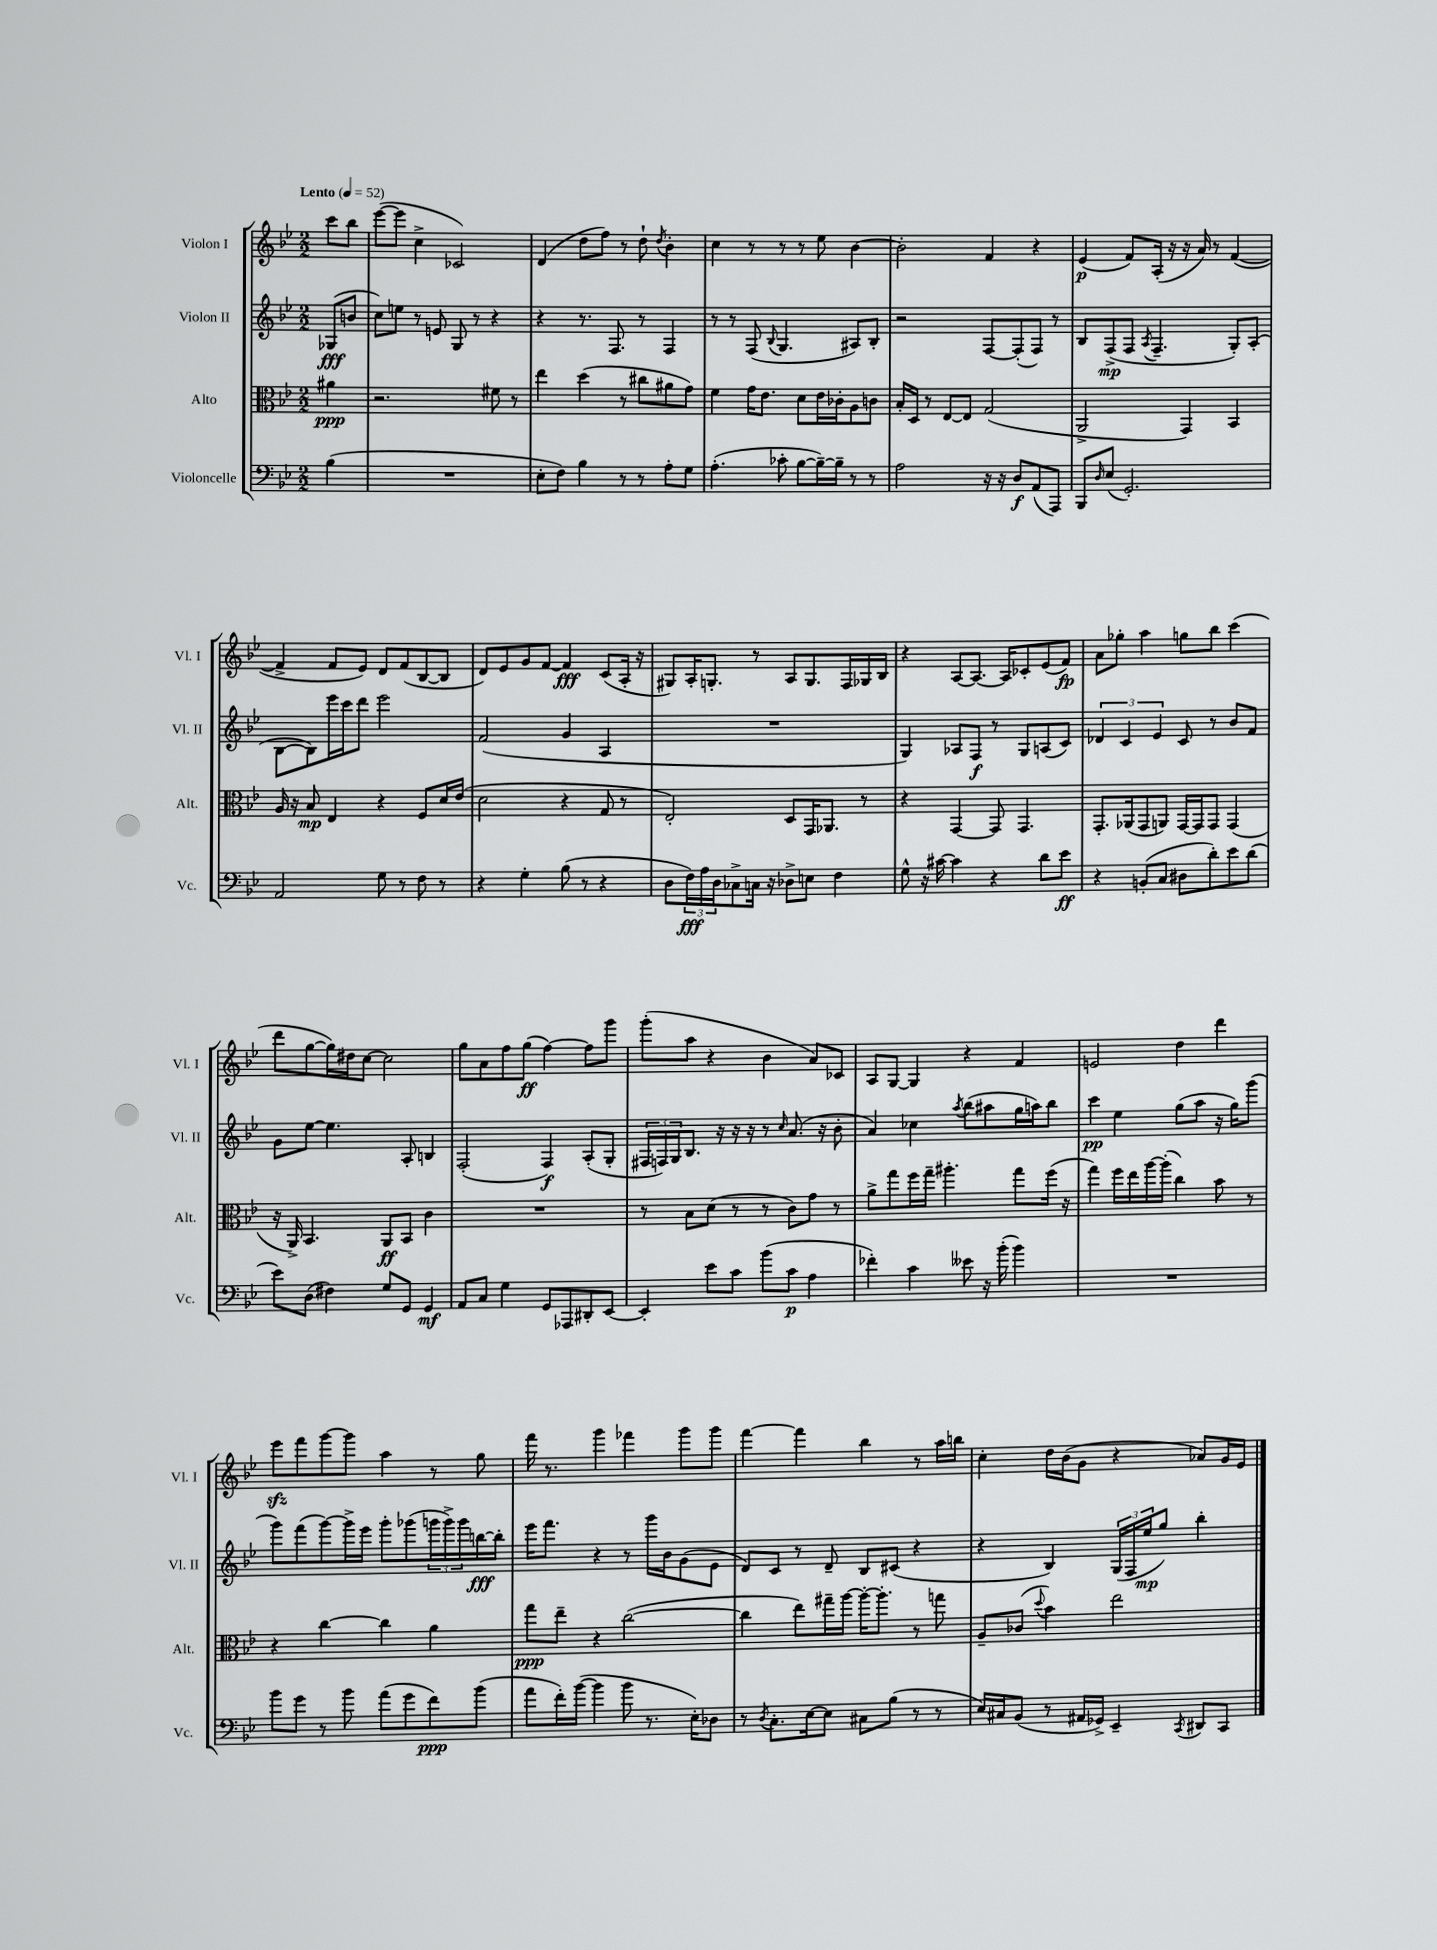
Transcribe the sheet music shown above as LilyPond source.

<<
\new StaffGroup <<
\new Staff = "s0" \with { instrumentName = "Violon I" shortInstrumentName = "Vl. I" } {
    \clef treble \key bes \major \numericTimeSignature \time 2/2 \partial 4 \tempo "Lento" 4 = 52
    c'''8 bes''8 |
    ees'''8~( ees'''8 c''4-> ces'2) |
    d'4( d''8 f''8) r8 d''8-! \acciaccatura { d''8 } bes'4-. |
    c''4 r8 r8 r8 ees''8 bes'4~ |
    bes'2-. f'4 r4 |
    ees'4\p( f'8) a16-.( r16 r16 a'16) r8 f'4~( |
    f'4-> f'8 ees'8) d'8 f'8( bes8~ bes8 |
    d'8) ees'8 g'8 f'8~ f'4\fff c'8( a16-. r16 |
    gis8) a16-. g8.-. r8 a8 g8. f16 ges16 bes16 |
    r4 a8~ a8.~ a16 ces'8-. ees'8( f'8\fp) |
    a'8 ges''8-. a''4 g''8 bes''8 c'''4( |
    d'''8 g''8~ g''16) dis''16 c''8~ c''2 |
    g''8 a'8 f''8 g''8\ff( f''4~) f''8 g'''8 |
    g'''8-.( a''8 r4 bes'4 a'8) ces'8 |
    a8 g8~ g4 r4 f'4 |
    e'2 d''4 d'''4 |
    ees'''8\sfz f'''8 g'''8~ g'''8 a''4 r8 g''8 |
    f'''16 r8. g'''4 fes'''4 g'''8 g'''8 |
    f'''4~ f'''4 bes''4 r8 a''16 b''16 |
    c''4-. d''16 bes'16( g'8 r4 aes'8) g'16 ees'16 \bar "|." |
}
\new Staff = "s1" \with { instrumentName = "Violon II" shortInstrumentName = "Vl. II" } {
    \clef treble \key bes \major \numericTimeSignature \time 2/2 \partial 4
    ges8\fff( b'8 |
    c''8) e''8 r8 e'8 g8 r8 r4 |
    r4 r8. f8. r8 f4 |
    r8 r8 f8( \appoggiatura { bes8 } g4. ais8) bes8-. |
    r2 f8~ f8-.( f8) r8 |
    bes8 f8->\mp( f8 \acciaccatura { a8 } f4.-- g8-.) a8-.( |
    bes8~ bes8) ees'''16 c'''16 d'''8 ees'''2 |
    f'2( g'4 a4 |
    R1 |
    g4) aes8 f8\f r8 g8 a8( c'8) |
    \tuplet 3/2 { des'4 c'4 ees'4 } c'8 r8 bes'8 f'8 |
    g'8 ees''8~ ees''4. a8-. b4 |
    f2-.( f4\f) a8-.( g8-. |
    \tuplet 3/2 { fis16 f16) g16 } bes8. r16 r16 r16 r8 \grace { c''16 } a'8.( r16 bes'8-. |
    a'4) ces''4 \acciaccatura { a''8 } bes''8( ais''8 g''16 a''16) bes''8 |
    c'''4\pp ees''4 g''8( a''8 r16 g''16) g'''8( |
    g'''8) f'''8( g'''8~) g'''16-> ees'''16 g'''8-. ges'''8( \tuplet 3/2 { g'''16 g'''16->) g'''16 } b''16~\fff b''16-. |
    ees'''16 f'''8. r4 r8 g'''16 bes'16 g'8( ees'8 |
    d'8) c'8 r8 d'8-- bes8 cis'8( r4 |
    r4 bes4) \tuplet 3/2 { g16( f16 ees''16\mp } g''8) bes''4-. \bar "|." |
}
\new Staff = "s2" \with { instrumentName = "Alto" shortInstrumentName = "Alt." } {
    \clef alto \key bes \major \numericTimeSignature \time 2/2 \partial 4
    ais'4\ppp |
    r2. fis'8 r8 |
    ees''4 d''4( r8 cis''8 ais'8 g'8) |
    f'4 g'16 ees'8. d'8 ees'16 ces'16-. a8 c'8 |
    bes16-. d16 r8 ees8~ ees8 g2( |
    a,2-> g,4) bes,4 |
    a16 r16 bes8\mp ees4 r4 f8 d'16 ees'16( |
    d'2 r4 g8 r8 |
    ees2-.) d8 g,16 aes,8. r8 |
    r4 g,4~ g,8 g,4. |
    g,8.-. aes,16( g,8 a,8) g,16~ g,16 g,8 g,4( |
    r16 a,16->) bes,4. a,8\ff bes,8 c'4 |
    R1 |
    r8 bes8 d'8( r8 r8 c'8) g'8 r8 |
    a'8-> g''8 f''16 g''16-- ais''4.-. g''8 f''16( r16 |
    g''4) f''16 ees''16 a''16~ a''16-.( c''4) bes'8 r8 |
    r4 c''4~ c''4 a'4 |
    g''8\ppp ees''8-- r4 c''2~( |
    c''4 ees''8) gis''16-- a''16~ a''16~-. a''8.-. r8 g''8 |
    a8-- ces'8( \appoggiatura { d''8 } bes'4) ees''2 \bar "|." |
}
\new Staff = "s3" \with { instrumentName = "Violoncelle" shortInstrumentName = "Vc." } {
    \clef bass \key bes \major \numericTimeSignature \time 2/2 \partial 4
    bes4( |
    R1 |
    ees8-. f8) bes4 r8 r8 a8-. g8 |
    a4.-.( ces'8-. bes8~ bes16~--) bes16-- r8 r8 |
    a2 r16 r16 d8\f a,8( a,,8) |
    bes,,8 \grace { d16 } ees8( g,2.-.) |
    a,2 g8 r8 f8 r8 |
    r4 g4-. bes8( r8 r4 |
    d8 \tuplet 3/2 { f16\fff) a16 d16 } ces8-> c16 r16 des8-> e8 f4 |
    g8-^ r16 cis'16~ cis'4 r4 d'8 ees'8\ff |
    r4 b,8-.( c8 dis8 d'8-.) ees'8 d'8( |
    ees'8) d8( fis4) g8 g,8 g,4\mf |
    a,8 c8 g4 g,8 aes,,8 dis,8-. ees,8~ |
    ees,4-. ees'8 c'8 bes'8( c'8\p a4 |
    fes'4-.) c'4 eeses'8 r16 bes'16-.( bes'4) |
    R1 |
    bes'8 g'8 r8 bes'8 a'8( g'8 f'8\ppp) bes'8( |
    a'8 f'16-.) bes'16~( bes'4 bes'8 r8. ees16-.) des8 |
    r8 \acciaccatura { d8 } c8.-. ees16~ ees8 cis8 bes8( r8 r8 |
    ees16) cis16 bes,8( r8 ais,16 ges,16->) ees,4-- \acciaccatura { c,8 } dis,8 c,8 \bar "|." |
}
>>
>>
\layout { \context { \Score \remove "Bar_number_engraver" } }
